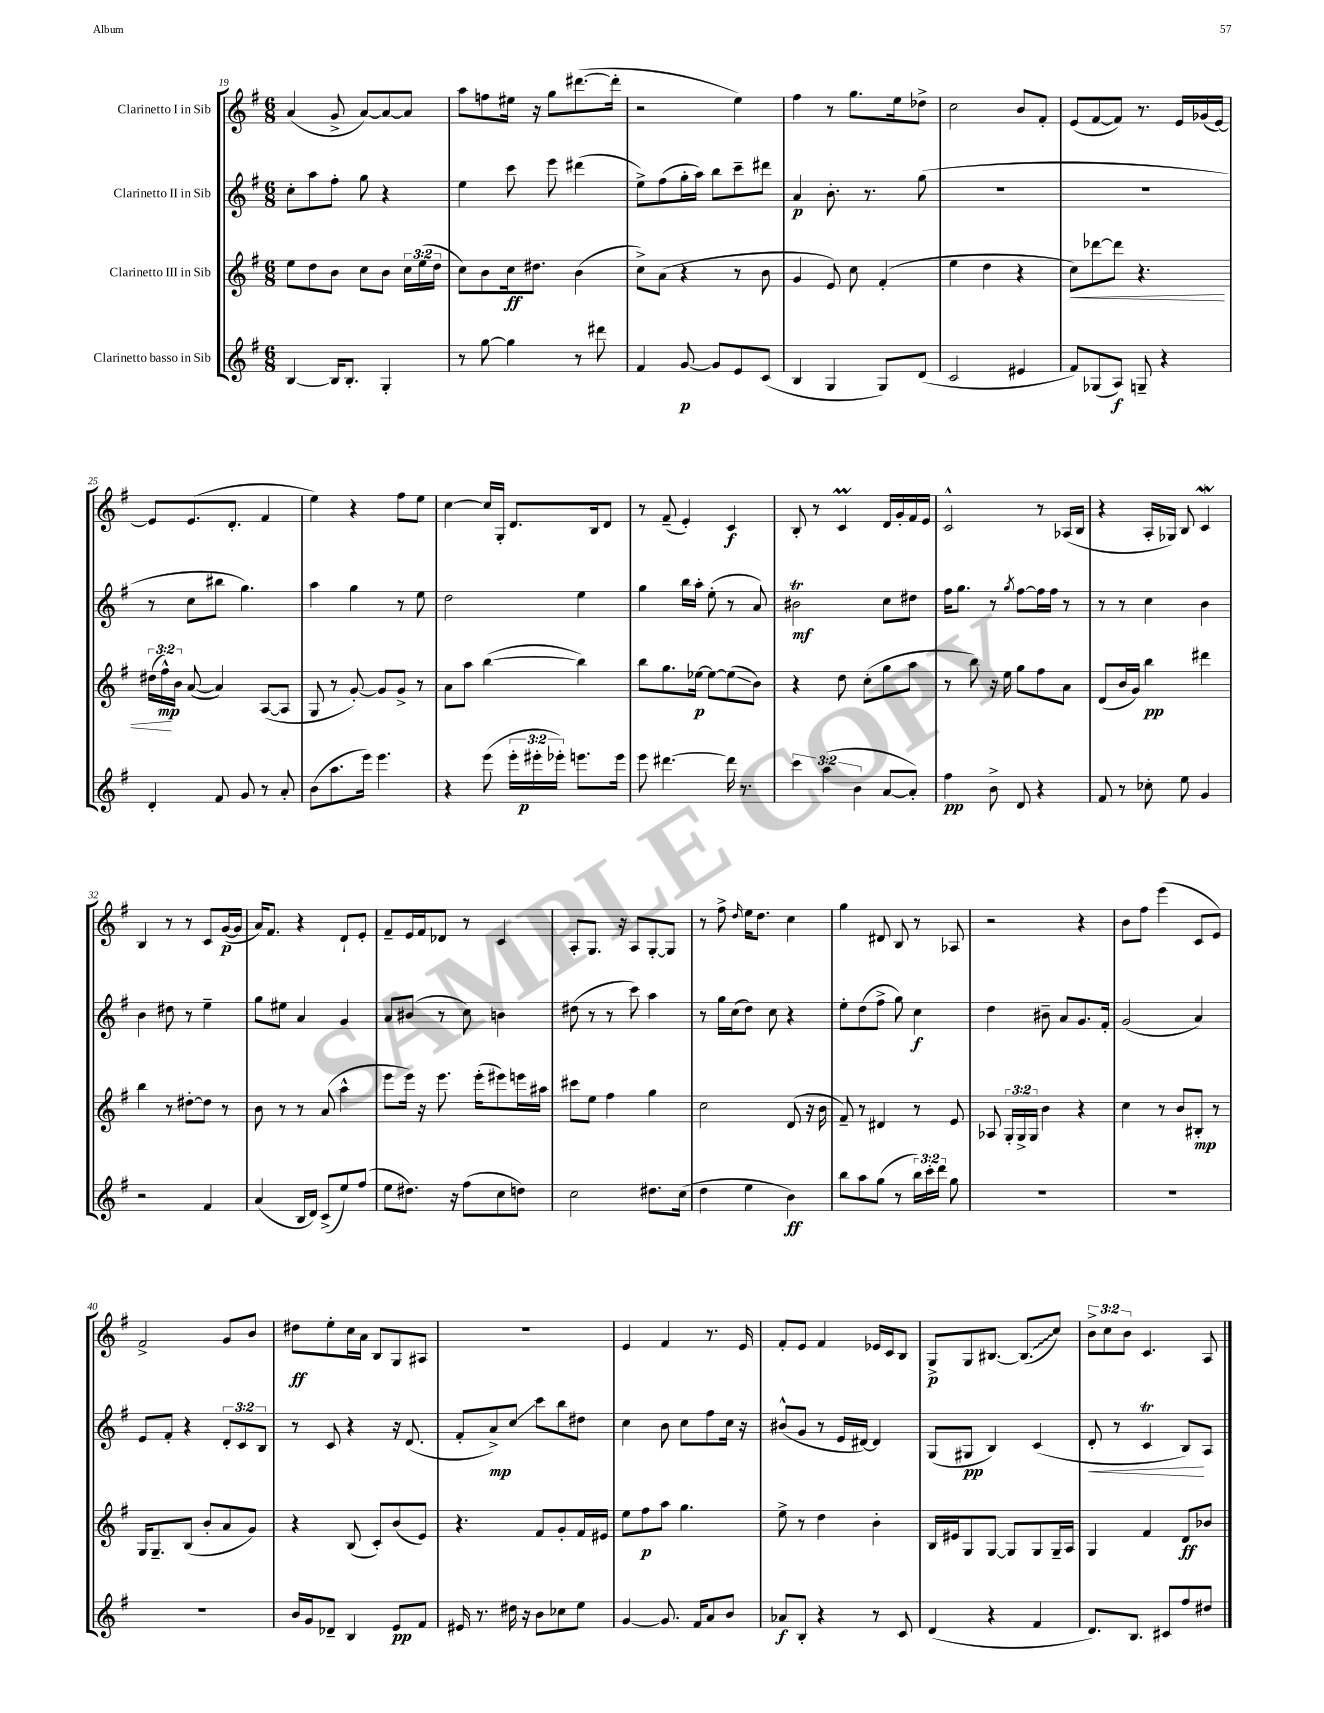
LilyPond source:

<<
\new StaffGroup <<
\new Staff = "s0" \with { instrumentName = "Clarinetto I in Sib" } {
    \clef treble \key g \major \numericTimeSignature \time 6/8 \override Staff.TupletNumber.text = #tuplet-number::calc-fraction-text
    \autoBeamOff a'4( g'8-> a'8[~) a'8~ a'8] |
    a''8[ f''8 eis''16] r16 g''8[ dis'''8.~( dis'''16]-. |
    r2 e''4) |
    fis''4 r8 g''8.[ e''16 des''8]-> |
    c''2 b'8[ fis'8]-. |
    e'8[( fis'8~ fis'8]) r8. e'16[ ges'16( e'16]~) |
    e'8[ e'8.( d'8.]-. fis'4 |
    e''4) r4 fis''8[ e''8] |
    c''4~ c''16[ g16]-. d'8.[ b16 d'8] |
    r8 fis'8--( e'4-.) c'4\f |
    b8-. r8 c'4\prall d'16[ g'16-. fis'16 e'16] |
    c'2-^ r8 aes16[( b16] |
    r4 a16[-. ges16]) b8 c'4\mordent |
    b4 r8 r8 c'8[ g'16~\p( g'16] |
    a'16[) fis'8.] r4 d'8[-! e'8]-. |
    fis'8[-- e'16 fis'16 des'8] r8 c'4 |
    a8[-. g8.] r16 a8[ g8~-. g8] |
    r8 fis''8-> \grace { d''16 } e''16[ d''8.] c''4 |
    g''4 dis'8 b8 r8 aes8 |
    r2 r4 |
    b'8[ fis''8] e'''4( c'8[ e'8]) |
    fis'2-> g'8[ b'8] |
    dis''8[\ff e''8-. c''16 a'16] b8[ g8 ais8] |
    R2. |
    e'4 fis'4 r8. e'16 |
    fis'8[-. e'8] fis'4 ees'16[ c'16 b8] |
    g8[->\p g8 bis8.]~ \once \override Glissando.style = #'zigzag bis8.[\glissando( c''8]) |
    \tuplet 3/2 { b'8[-> c''8 b'8] } c'4. a8 \bar "|." |
}
\new Staff = "s1" \with { instrumentName = "Clarinetto II in Sib" } {
    \clef treble \key g \major \numericTimeSignature \time 6/8 \override Staff.TupletNumber.text = #tuplet-number::calc-fraction-text
    \autoBeamOff c''8[-. a''8 fis''8]-. g''8 r4 |
    e''4 c'''8 e'''8 dis'''4( |
    e''8[->) fis''8( g''16-. a''16]) b''8[ c'''8-- dis'''8] |
    a'4\p b'8.-. r8. g''8( |
    r2. |
    r2. |
    r8 c''8[ bis''8] g''4.) |
    a''4 g''4 r8 e''8 |
    d''2 e''4 |
    g''4 b''16[ a''16]-. e''8-.( r8 a'8) |
    bis'2\trill\mf c''8[ dis''8] |
    fis''16[ g''8.] r8 \acciaccatura { g''8 } fis''8[~ fis''16 fis''16] r8 |
    r8 r8 c''4 b'4 |
    b'4 dis''8 r8 e''4-- |
    g''8[ eis''8] a'4 g'4 |
    a'8[ bis'8]( r8 c''8) b'4 |
    dis''8( r8 r8 c'''8) a''4 |
    r8 g''16[ c''16( d''8]) c''8 r4 |
    e''8[-. d''8( fis''8]-> g''8) c''4\f |
    d''4 bis'8-- a'8[ g'8. fis'16]-. |
    g'2( a'4) |
    e'8[ fis'8]-. r4 \tuplet 3/2 { d'8[-. c'8 b8] } |
    r8 c'8 r4 r16 d'8.( |
    fis'8[-. a'8->\mp) c''8]\glissando c'''8[ b''8 dis''8] |
    c''4 b'8 c''8[ fis''8 c''16] r16 |
    bis'8[-^( g'8] r8 e'16[ dis'16]~) dis'4 |
    g8[( gis8]\pp b4) c'4( |
    d'8-.\< r8 c'4\trill b8[\!) a8] \bar "|." |
}
\new Staff = "s2" \with { instrumentName = "Clarinetto III in Sib" } {
    \clef treble \key g \major \numericTimeSignature \time 6/8 \override Staff.TupletNumber.text = #tuplet-number::calc-fraction-text
    \autoBeamOff e''8[ d''8 b'8] c''8[ b'8] \tuplet 3/2 { c''16[ e''16( d''16] } |
    c''8[) b'8 c''16\ff dis''8.] b'4( |
    c''8[->) a'8]( r4 r8 b'8 |
    g'4 e'8) c''8 fis'4-.( |
    e''4 d''4 r4 |
    c''8[\<) des'''8~ des'''8] r4. |
    \tuplet 3/2 { dis''16[( fis''16-^\mp\!) b'16] } a'8~( a'4) a8[~( a8] |
    g8 r8 g'8~-.) g'8[ g'8]-> r8 |
    a'8[ a''8] b''4~( b''4) |
    b''8[ g''8. ees''16]~\p ees''8[~ ees''8\glissando( b'8]) |
    r4 d''8 c''8[-.( g''8 a''8] |
    r8 b''8) r16 e''16 g''8[ fis''8 a'8] |
    d'8[( b'16 g'16]) b''4\pp dis'''4 |
    b''4 r8 dis''8[~-. dis''8] r8 |
    b'8 r8 r8 a'8( a''4-^ |
    e'''8[ e'''16]) r16 e'''8. e'''16[-.( eis'''8) e'''16 ais''16] |
    cis'''8[ e''8] fis''4 g''4 |
    c''2 d'8( r16 b'16 |
    fis'8--) r8 dis'4 r8 e'8 |
    aes8 \tuplet 3/2 { g16[-. g16-> g16] } b'4 r4 |
    c''4 r8 b'8[ bis8]-.\mp r8 |
    g16[ g8.-- b8]( b'8[-. a'8 g'8]) |
    r4 b8( c'8[-.) b'8( e'8]) |
    r4. fis'8[ g'8-. fis'16 eis'16] |
    e''8[ fis''8\p a''8] g''4. |
    e''8-> r8 d''4 b'4-. |
    b16[ eis'16 g8 g8]~ g8[ g8 g16-- a16] |
    g4 fis'4 d'8[\ff bes'8] \bar "|." |
}
\new Staff = "s3" \with { instrumentName = "Clarinetto basso in Sib" } {
    \clef treble \key g \major \numericTimeSignature \time 6/8 \override Staff.TupletNumber.text = #tuplet-number::calc-fraction-text
    \autoBeamOff b4~ b16[ b8.]-. g4-. |
    r8 g''8~ g''4 r8 dis'''8 |
    fis'4 g'8~\p g'8[ e'8 c'8]( |
    b4 g4 g8[) d'8]( |
    c'2 eis'4 |
    fis'8[) ges8( a8]\f) g8-- r4 |
    d'4-. fis'8 g'8 r8 a'8-. |
    b'8[( a''8. e'''16]) e'''4. |
    r4 e'''8( \tuplet 3/2 { e'''16[-. eis'''16-.\p ees'''16]-.) } e'''8.[ e'''16] |
    e'''8 dis'''4.~ dis'''16 r8. |
    \tuplet 3/2 { c'''4 a''4( b'4 } a'8[~ a'8]-.) |
    fis''4\pp b'8-> d'8 r4 |
    fis'8 r8 ces''8-. e''8 g'4 |
    r2 fis'4 |
    a'4( b16[ d'16]) c'8[->( e''8) fis''8]( |
    e''8[ dis''8.]) r16 fis''8[( c''8 d''8]) |
    c''2 dis''8.[ c''16]( |
    d''4 e''4 b'4\ff) |
    b''8[ a''8 g''8]( r8 \tuplet 3/2 { b''16[) c'''16-. d'''16] } g''8 |
    R2. |
    R2. |
    R2. |
    b'16[ g'16 des'8]-- b4 e'8[\pp fis'8] |
    eis'16 r8. dis''16 r16 b'8[ ces''8 e''8] |
    g'4~ g'8. fis'16[ a'8 b'8] |
    aes'8[\f b8]-. r4 r8 c'8 |
    d'4( r4 fis'4 |
    d'8.[) b8.] cis'8[ fis''8 dis''8] \bar "|." |
}
>>
>>
\layout { \context { \Score currentBarNumber = #19 } }
